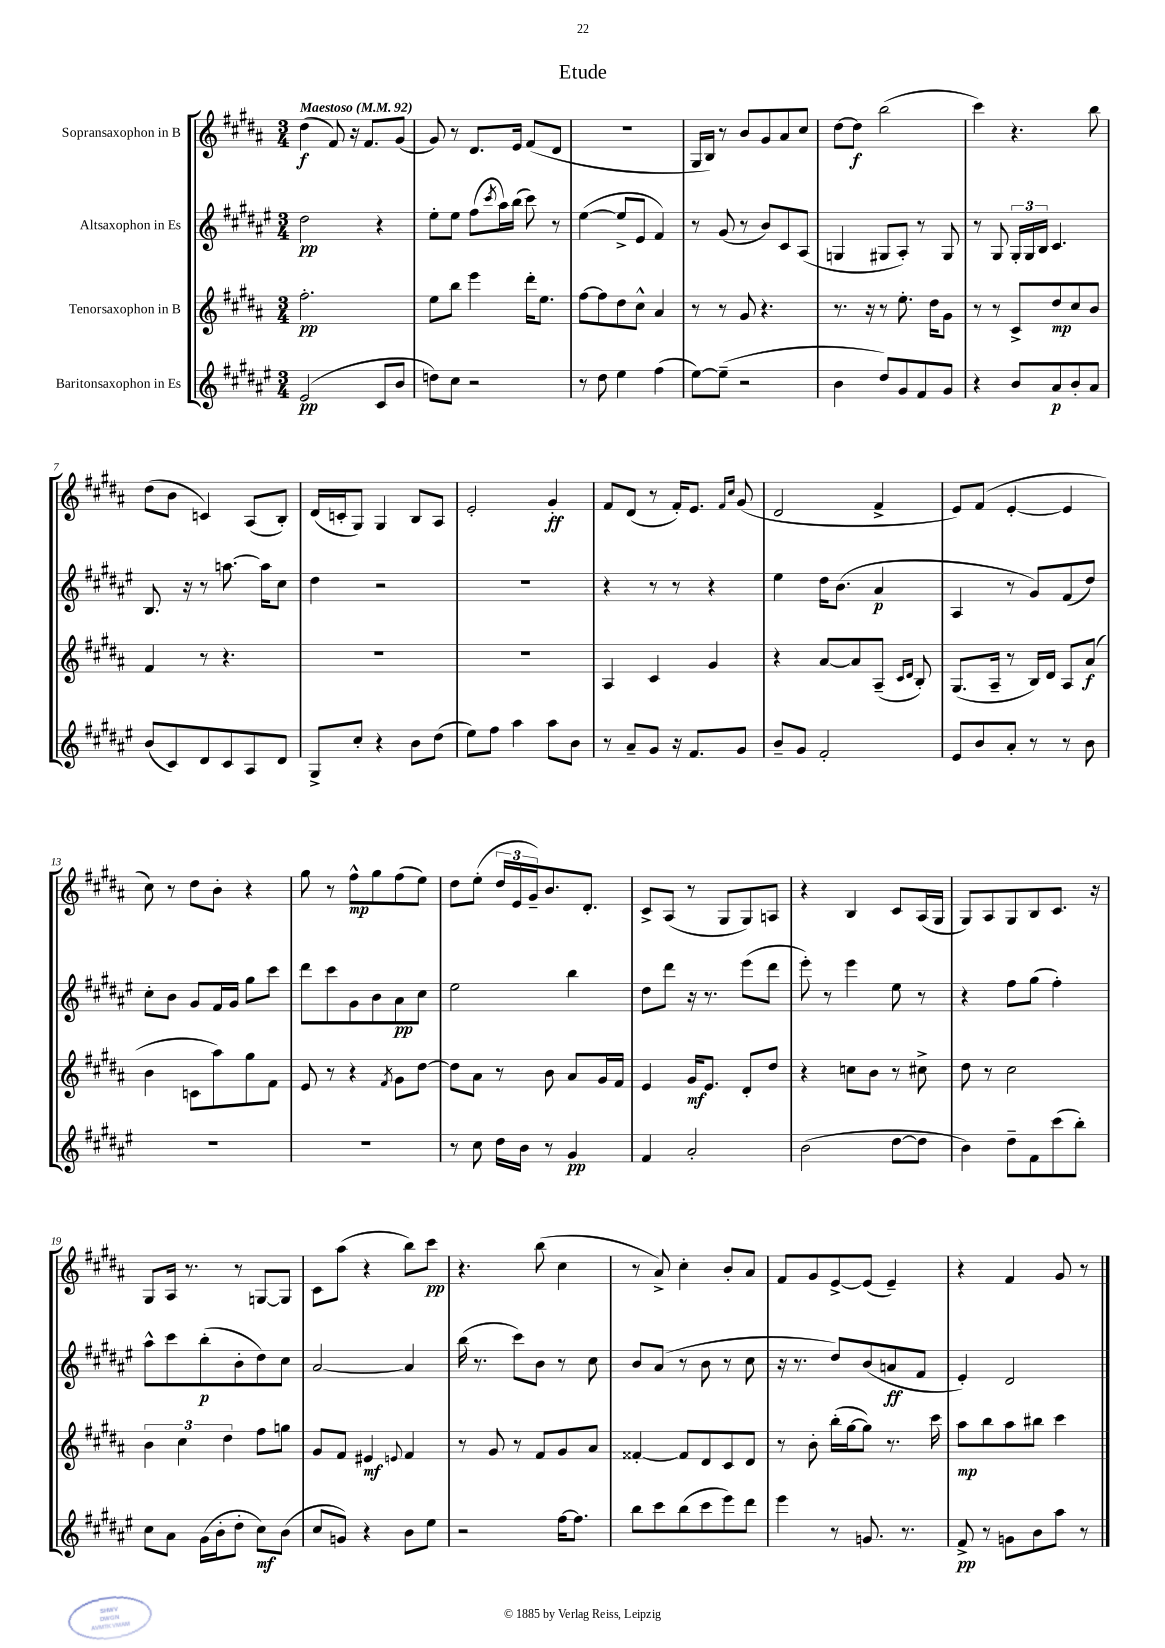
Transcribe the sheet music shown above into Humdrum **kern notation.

**kern	**kern	**kern	**kern
*staff4	*staff3	*staff2	*staff1
*clefG2	*clefG2	*clefG2	*clefG2
*k[f#c#g#d#a#e#]	*k[f#c#g#d#a#]	*k[f#c#g#d#a#e#]	*k[f#c#g#d#a#]
*M3/4	*M3/4	*M3/4	*M3/4
*MM92	*MM92	*MM92	*MM92
(2e#/	2.ff#'\	2dd#\	(4dd#\
.	.	.	8f#/)
.	.	.	16r
.	.	.	8.f#/L
8c#/L	.	4r	.
8b/J	.	.	(8g#/J
=	=	=	=
8dd\L)	8ee\L	8ee#'\L	8g#/)
8cc#\J	8bb\J	8ee#\J	8r
2r	4eee\	(8ff#\L	8.d#/L
.	.	8qccc#/	.
.	.	16aa#\L)	.
.	.	(16bb\JJ	16e/Jk
.	16ddd#'\LK	8ccc#\)	(8f#/L
.	8.ee\J	.	.
.	.	8r	8d#/J
=	=	=	=
8r	[8ff#\L	([4ee#\	2.r
8dd#\	8ff#\]	.	.
4ee#\	8dd#\	8ee#^/]L	.
.	8cc#^^\J	8e#/J	.
(4ff#\	4a#/	4f#/)	.
=	=	=	=
[8ee#\L)	8r	8r	16G#/LL
.	.	.	16B/JJ)
(8ee#~\]J	8r	(8g#/	8r
2r	8g#/	8r	8b/L
.	4.r	8b/L)	8g#/
.	.	8c#/	8a#/
.	.	(8A#/J	8cc#/J
=	=	=	=
4b\	8.r	4G/	[8dd#\L
.	.	.	8dd#\]J
.	16r	.	.
8dd#/L)	8r	8G#/L	(2bb\
8g#/	8.ee'\	8A#'/J)	.
8f#/	.	8r	.
.	16dd#\LK	.	.
8g#/J	8g#\J	8G#/	.
=	=	=	=
4r	8r	8r	4ccc#\)
.	8r	8G#/	.
8b/L	8c#^/L	24G#'/LL	4.r
.	.	24G#/	.
.	.	24B/JJ	.
8a#/	8dd#/	4.c#/	.
8b'/	8cc#/	.	.
8a#/J	8b/J	.	8bb\
=	=	=	=
(8b/L	4f#/	8.B/	(8dd#\L
8c#/)	.	.	8b\J
.	.	16r	.
8d#/	8r	8r	4c/)
8c#/	4.r	[8.aa\	.
8A#/	.	.	(8A#/L
.	.	16aa\]LK	.
8d#/J	.	8cc#\J	8B'/J)
=	=	=	=
8G#^/L	2.r	4dd#\	(16d#/LL
.	.	.	16c'/J
8cc#'/J	.	.	8G#/J)
4r	.	2r	4G#/
8b\L	.	.	8B/L
(8dd#\J	.	.	8A#/J
=	=	=	=
8ee#\L)	2.r	2.r	2e'/
8ff#\J	.	.	.
4aa#\	.	.	.
8aa#\L	.	.	4g#'/
8b\J	.	.	.
=	=	=	=
8r	4A#/	4r	8f#/L
8a#~/L	.	.	(8d#/J
8g#/J	4c#/	8r	8r
16r	.	8r	16f#'/LK)
8.f#/L	.	.	8.e/J
.	4g#/	4r	.
.	.	.	16qqf#/LL
.	.	.	16qqcc#/JJ
8g#/J	.	.	(8g#/
=	=	=	=
8b~/L	4r	4ee#\	2d#/
8g#/J	.	.	.
2f#'/	[8a#/L	16dd#\LK	.
.	.	(8.b\J	.
.	8a#/]	.	.
.	(8A#~/J	4a#/	4f#^/
.	16qqc#/LL	.	.
.	16qqd#/JJ	.	.
.	8B'/)	.	.
=	=	=	=
8e#/L	(8.G#/L	4A#/	8e/L)
8b/	.	.	(8f#/J
.	16A#~/Jk	.	.
8a#'/J	8r	8r	[4e'/
8r	16B/LL)	8g#/L)	.
.	16d#/JJ	.	.
8r	8A#/L	(8f#/	4e/]
8b\	(8a#/J	8dd#/J)	.
=	=	=	=
2.r	4b\	8cc#'\L	8cc#\)
.	.	8b\J	8r
.	8c\L	8g#/L	8dd#\L
.	8aa#\)	16f#/L	8b'\J
.	.	16g#/JJ	.
.	8gg#\	8gg#\L	4r
.	8f#\J	8ccc#\J	.
=	=	=	=
2.r	8e/	8ddd#\L	8gg#\
.	8r	8ccc#\	8r
.	4r	8g#\	8ff#^^\L
.	.	8b\	8gg#\
.	8qf#/	.	.
.	8g#\L	8a#\	(8ff#\
.	[8dd#\J	8cc#\J	8ee\J)
=	=	=	=
8r	8dd#\]L	2ee#\	8dd#\L
8cc#\	8a#\J	.	(8ee'\J
16dd#\LL	8r	.	24dd#/LL
.	.	.	24e/
16b\JJ	.	.	.
.	.	.	24g#~/J)
8r	8b\	.	8.b/
4g#/	8a#/L	4bb\	.
.	.	.	8.d#'/J
.	16g#/L	.	.
.	16f#/JJ	.	.
=	=	=	=
4f#/	4e/	8dd#\L	8c#^/L
.	.	8ddd#\J	(8A#/J
2a#'/	16g#/LK	16r	8r
.	8.e/J	8.r	.
.	.	.	8G#/L
.	8d#'/L	(8eee#\L	8G#/)
.	8dd#/J	8ddd#\J	8A/J
=	=	=	=
(2b\	4r	8eee#'\)	4r
.	.	8r	.
.	8cc\L	4eee#\	4B/
.	8b\J	.	.
[8dd#\L	8r	8ee#\	8c#/L
8dd#\]J	8cc#^\	8r	(16A#/L
.	.	.	16G#/JJ
=	=	=	=
4b\)	8dd#\	4r	8G#/L)
.	8r	.	8A#/
8dd#~\L	2cc#\	8ff#\L	8G#/
8f#\	.	(8gg#\J	8B/
(8ccc#\	.	4ff#'\)	8.c#/J
8bb'\J)	.	.	.
.	.	.	16r
=	=	=	=
8cc#\L	6b\	8aa#^^\L	8G#/L
8a#\J	.	8ccc#\	16A#/Jk
.	6cc#\	.	.
.	.	.	8.r
(16g#\LL	.	(8bb'\	.
16b'\J	.	.	.
.	6dd#\	.	.
8dd#'\J	.	8b'\	8r
8cc#\L)	8ff#\L	8dd#\)	[8G/L
(8b\J	8gg\J	8cc#\J	8G/]J
=	=	=	=
8cc#/L	8g#/L	[2a#/	8c#\L
8g/J)	8f#/J	.	(8aa#\J
4r	4e#/	.	4r
.	8qqe/	.	.
8b\L	4f#/	4a#/]	8bb\L)
8ee#\J	.	.	8ccc#\J
=	=	=	=
2r	8r	(16bb\	4.r
.	.	8.r	.
.	8g#/	.	.
.	8r	8ccc#\L)	.
.	8f#/L	8b\J	(8bb\
[16ff#\LK	8g#/	8r	4cc#\
8.ff#\]J	.	.	.
.	8a#/J	8cc#\	.
=	=	=	=
8bb\L	[4f##'/	8b/L	8r
8ccc#\	.	(8a#/J	8a#^/)
(8bb\	8f##/]L	8r	4cc#'\
8ccc#\	8d#/	8b\	.
8eee#\)	8c#/	8r	8b'/L
8ddd#\J	8d#/J	8cc#\	8a#/J
=	=	=	=
4eee#\	8r	16r	8f#/L
.	.	8.r	.
.	8b'\	.	8g#/
8r	(16bb'\LL	8dd#/L)	[8e^/
.	[16gg#\J	.	.
8.g/	8gg#\]J)	(8b/	(8e/]J
.	8.r	8a/	4e~/)
8.r	.	.	.
.	.	8f#/J	.
.	16ccc#\	.	.
=	=	=	=
8f#^/	8aa#\L	4e#'/)	4r
8r	8bb\	.	.
8g\L	8aa#\	2d#/	4f#/
8b\	8bb#\J	.	.
8aa#\J	4ccc#\	.	8g#/
8r	.	.	8r
==	==	==	==
*-	*-	*-	*-
